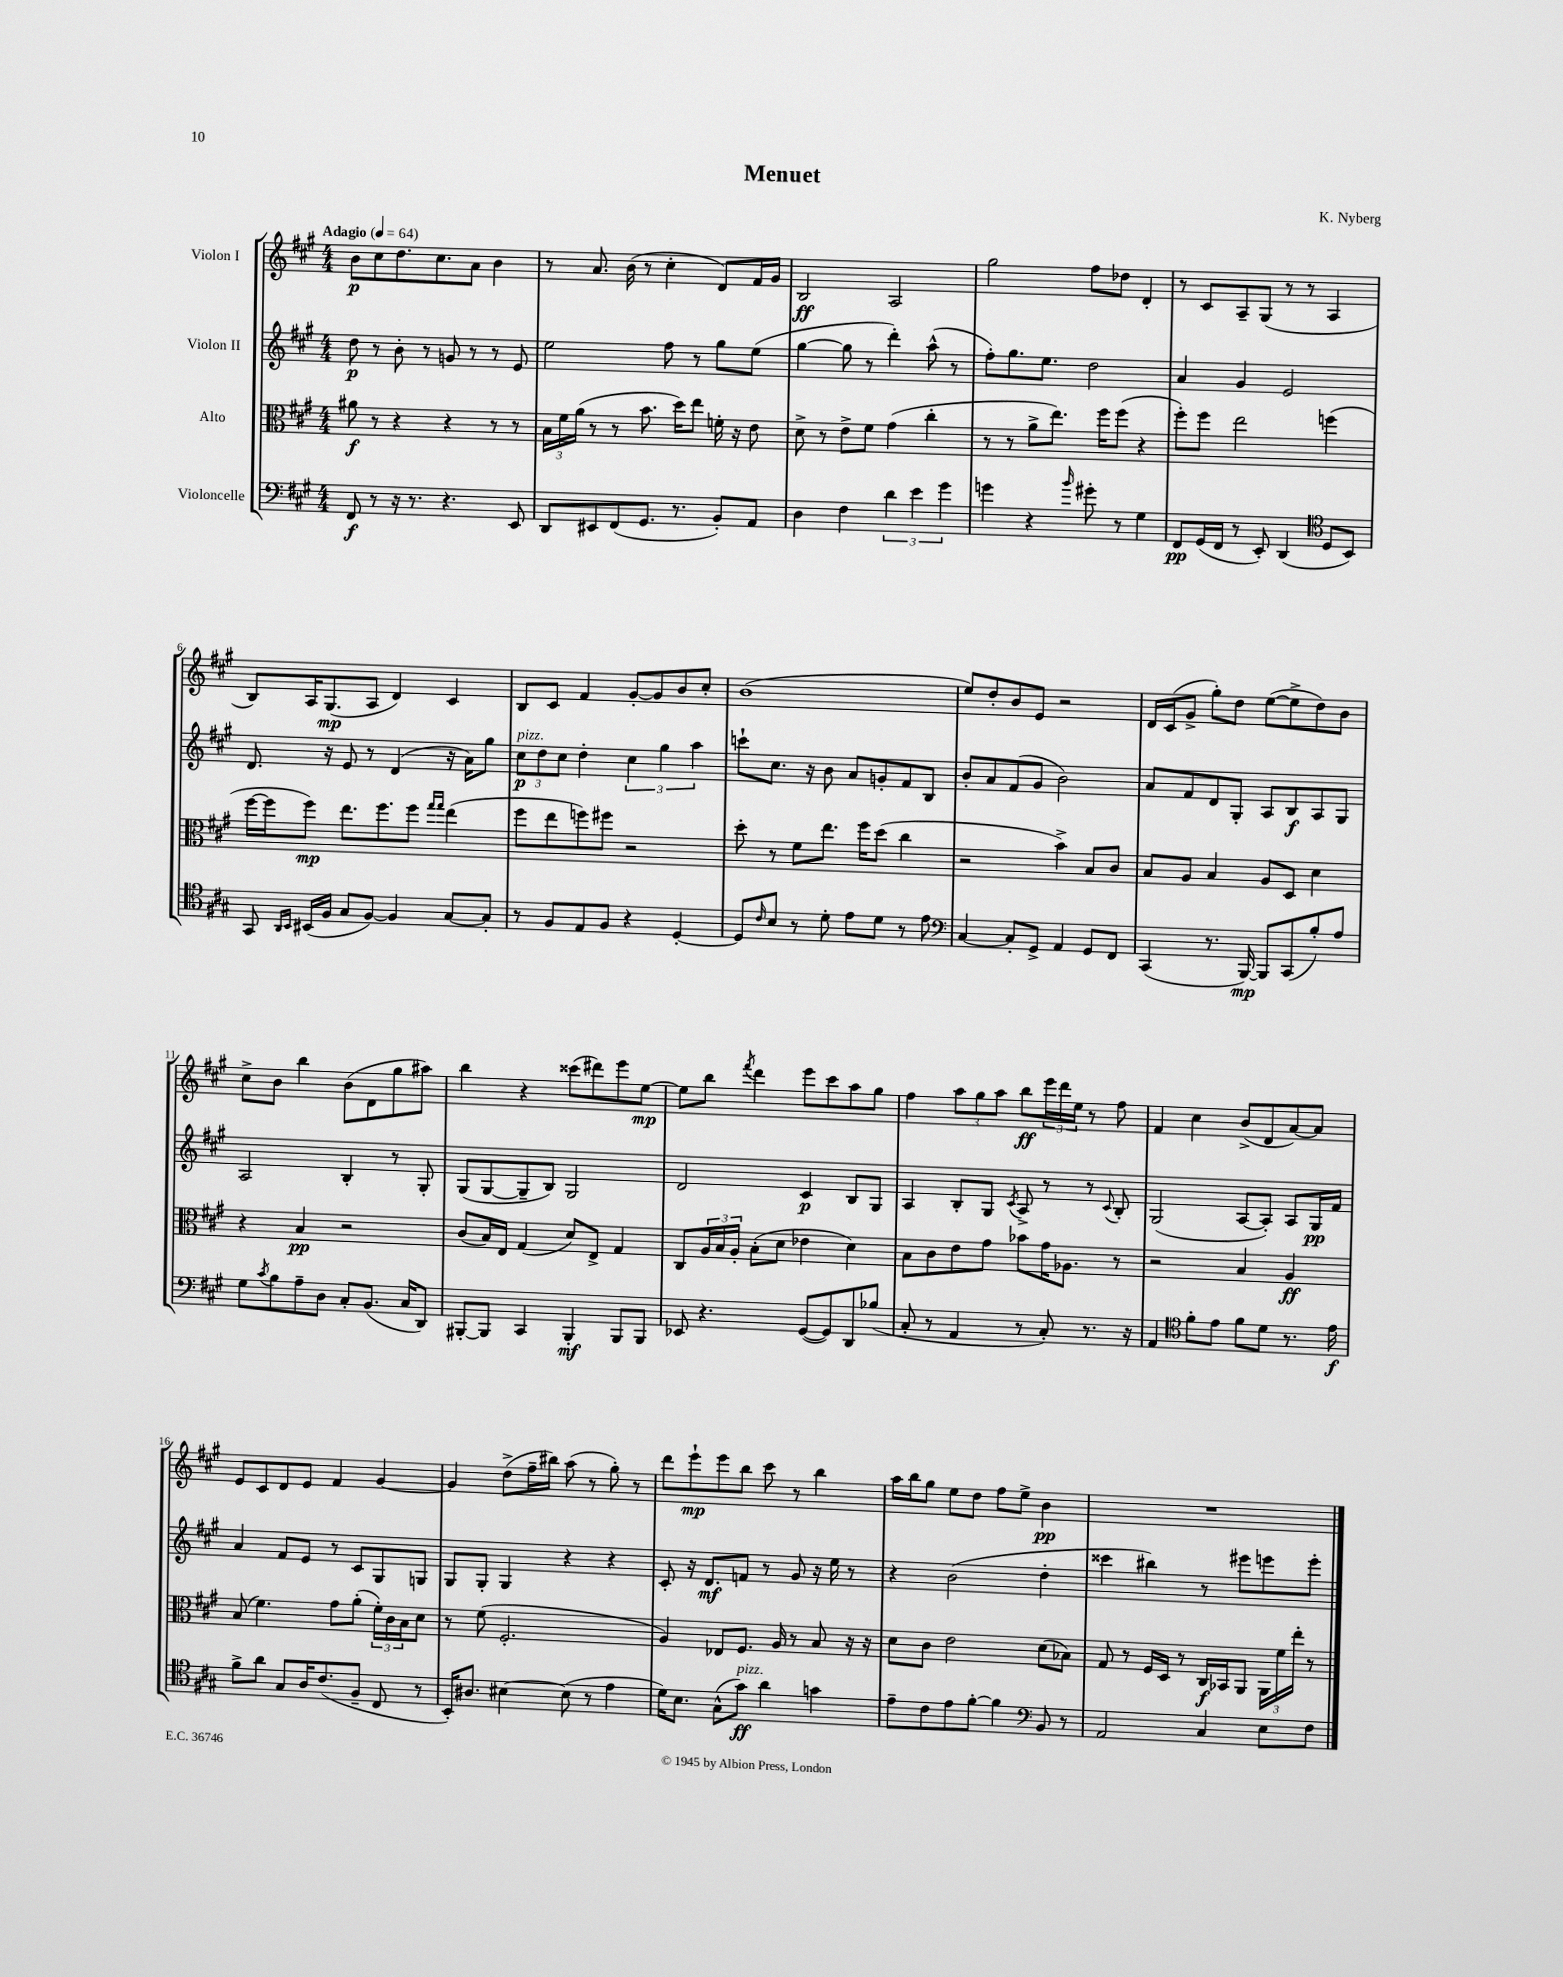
\header { title = "Menuet" composer = "K. Nyberg" }
<<
\new StaffGroup <<
\new Staff = "s0" \with { instrumentName = "Violon I" } {
    \clef treble \key a \major \numericTimeSignature \time 4/4 \tempo "Adagio" 4 = 64
    b'8\p cis''8 d''8. cis''8. a'8 b'4 |
    r8 a'8. b'16( r8 cis''4-. d'8) fis'16 gis'16 |
    b2\ff a2 |
    gis''2 fis''8 des''8 d'4-. |
    r8 cis'8 a8-- gis8( r8 r8 a4 |
    b8) a16 gis8.\mp( a8 d'4) cis'4 |
    b8 cis'8 fis'4 gis'8~-. gis'8 b'8 cis''8-. |
    b'1( |
    e''8) d''8-. b'8 e'8 r2 |
    d'16 cis'16( gis'8-> gis''8-.) d''8 e''8~( e''8-> d''8) b'8 |
    cis''8-> b'8 b''4 b'8( d'8 gis''8 ais''8) |
    b''4 r4 cisis'''8( dis'''8) e'''8 e''8~\mp |
    e''8 b''8 \acciaccatura { fis'''8 } d'''4 e'''8 cis'''8 a''8 gis''8 |
    fis''4 \tuplet 3/2 { a''8 gis''8 a''8 } b''8\ff \tuplet 3/2 { e'''16 d'''16 e''16 } r8 fis''8 |
    fis'4 cis''4 b'8->( d'8 a'8~) a'8 |
    e'8 cis'8 d'8 e'8 fis'4 gis'4~ |
    gis'4 d''8->( fis''16-- bis''16) a''8( r8 gis''8-.) r8 |
    d'''8 e'''8-!\mp e'''8 b''8 cis'''8 r8 b''4 |
    a''16 b''16 gis''8 e''8 d''8 fis''8 e''8-> b'4\pp |
    R1 \bar "|." |
}
\new Staff = "s1" \with { instrumentName = "Violon II" } {
    \clef treble \key a \major \numericTimeSignature \time 4/4
    d''8\p r8 b'8-. r8 g'8 r8 r8 e'8 |
    e''2 fis''8 r8 gis''8 e''8( |
    gis''4~ gis''8 r8 d'''4-.) a''8-^( r8 |
    fis''8-.) gis''8. e''8. d''2 |
    a'4 gis'4 e'2 |
    d'8. r16 e'8 r8 d'4( r16 a'16) gis''8 |
    \tuplet 3/2 { cis''8\p^\markup { \italic "pizz." } d''8 cis''8 } d''4-. \tuplet 3/2 { cis''4 gis''4 a''4 } |
    c'''8-! cis''8. r16 b'8 a'8 g'8-. fis'8 b8 |
    b'8-. a'8 fis'8( gis'8 b'2) |
    a'8 fis'8 d'8 gis8-. a8 b8\f a8 gis8 |
    a2 b4-. r8 gis8-. |
    gis8( gis8~ gis8-- b8) gis2 |
    d'2 cis'4\p b8 gis8 |
    a4 b8-. gis8 \acciaccatura { cis'8 } a8-> r8 r8 \appoggiatura { cis'8 } b8-. |
    gis2( a8~ a8-.) a8 gis16\pp fis'16 |
    a'4 fis'8 e'8 r8 cis'8 gis8 g8 |
    gis8 gis8-. gis4 r4 r4 |
    cis'8-. r16 d'8.\mf f'8 r8 gis'8 r16 e''16 r8 |
    r4 b'2( d''4-. |
    cisis'''4 bis''4) r8 eis'''8 e'''8 e'''8-. \bar "|." |
}
\new Staff = "s2" \with { instrumentName = "Alto" } {
    \clef alto \key a \major \numericTimeSignature \time 4/4
    ais'8\f r8 r4 r4 r8 r8 |
    \tuplet 3/2 { b16 fis'16 a'16( } r8 r8 b'8. d''16) e''8 f'16-. r16 e'8 |
    d'8-> r8 e'8-> fis'8 gis'4( cis''4-. |
    r8 r8 a'8-> e''8.) fis''16 fis''8( r4 |
    fis''8-.) fis''8 e''2 f''4( |
    fis''16~ fis''16 fis''8\mp) e''8. fis''8. fis''8 \grace { gis''16 gis''16 } e''4( |
    fis''8 e''8 f''8) fis''8 r2 |
    d''8-. r8 fis'8 e''8. fis''16 d''8( cis''4 |
    r2 b'4->) b8 cis'8 |
    b8 a8 b4 a8 d8 d'4 |
    r4 b4\pp r2 |
    cis'8( b16) e16 gis4( d'8) e8-> gis4 |
    cis8 \tuplet 3/2 { a16 b16 a16-. } b8-.( d'8 ees'4 d'4) |
    b8 cis'8 e'8 gis'8 bes'8 gis'16 aes8. r8 |
    r2 b4 a4\ff |
    b8( fis'4.) gis'8 a'8-.( \tuplet 3/2 { fis'16-.) cis'16 b16 } d'8 |
    r8 fis'8( fis2.-. |
    a4) ees8 fis8. a16 r8 b8 r16 r16 |
    d'8 cis'8 e'2 d'8( bes8) |
    gis8 r8 fis16 d16 r8 cis16\f bes,16 a,8 \tuplet 3/2 { a,16 fis'16 e''16-. } r8 \bar "|." |
}
\new Staff = "s3" \with { instrumentName = "Violoncelle" } {
    \clef bass \key a \major \numericTimeSignature \time 4/4
    fis,8\f r8 r16 r8. r4. e,8 |
    d,8 eis,8 fis,8( gis,8. r8. b,8-.) a,8 |
    d4 fis4 \tuplet 3/2 { d'4 e'4 gis'4 } |
    g'4 r4 \grace { b'16 } gis'8-. r8 gis4 |
    fis,8\pp gis,16( fis,16 r8 e,8-.) d,4( \clef tenor d8 b,8) |
    gis,8 \grace { a,16 b,16 } bis,16( fis16 gis8 fis8~) fis4 gis8~ gis8-. |
    r8 fis8 e8 fis8 r4 d4~-. |
    d8 \grace { cis'16 } b8 r8 d'8-. e'8 d'8 r8 e'8 |
    \clef bass cis4~ cis8-. gis,8-> a,4 gis,8 fis,8 |
    cis,4( r8. b,,16~\mp) b,,8 cis,8( b8-.) a8 |
    gis8 \acciaccatura { cis'8 } b8 a8-- d8 cis8-. b,8.( cis16 d,8) |
    bis,,8~-. bis,,8 cis,4 bis,,4-.\mf bis,,8 bis,,8 |
    ees,8 r4. gis,8~( gis,8) d,8 bes8( |
    cis8-. r8 a,4 r8 cis8-.) r8. r16 |
    a,4 \clef tenor fis'8-. e'8 fis'8 d'8 r8. e'16\f |
    fis'8-> a'8 gis8 a16 cis'8.( fis8-- cis8 r8 |
    b,16-.) ais8. bis4~ bis8( r8 e'4 |
    d'16) b8. gis8-^( gis'8\ff^\markup { \italic "pizz." }) a'4 g'4 |
    e'8-- cis'8 e'8 fis'8~-. fis'4 \clef bass b,8 r8 |
    a,2 cis4 e8 fis8 \bar "|." |
}
>>
>>
